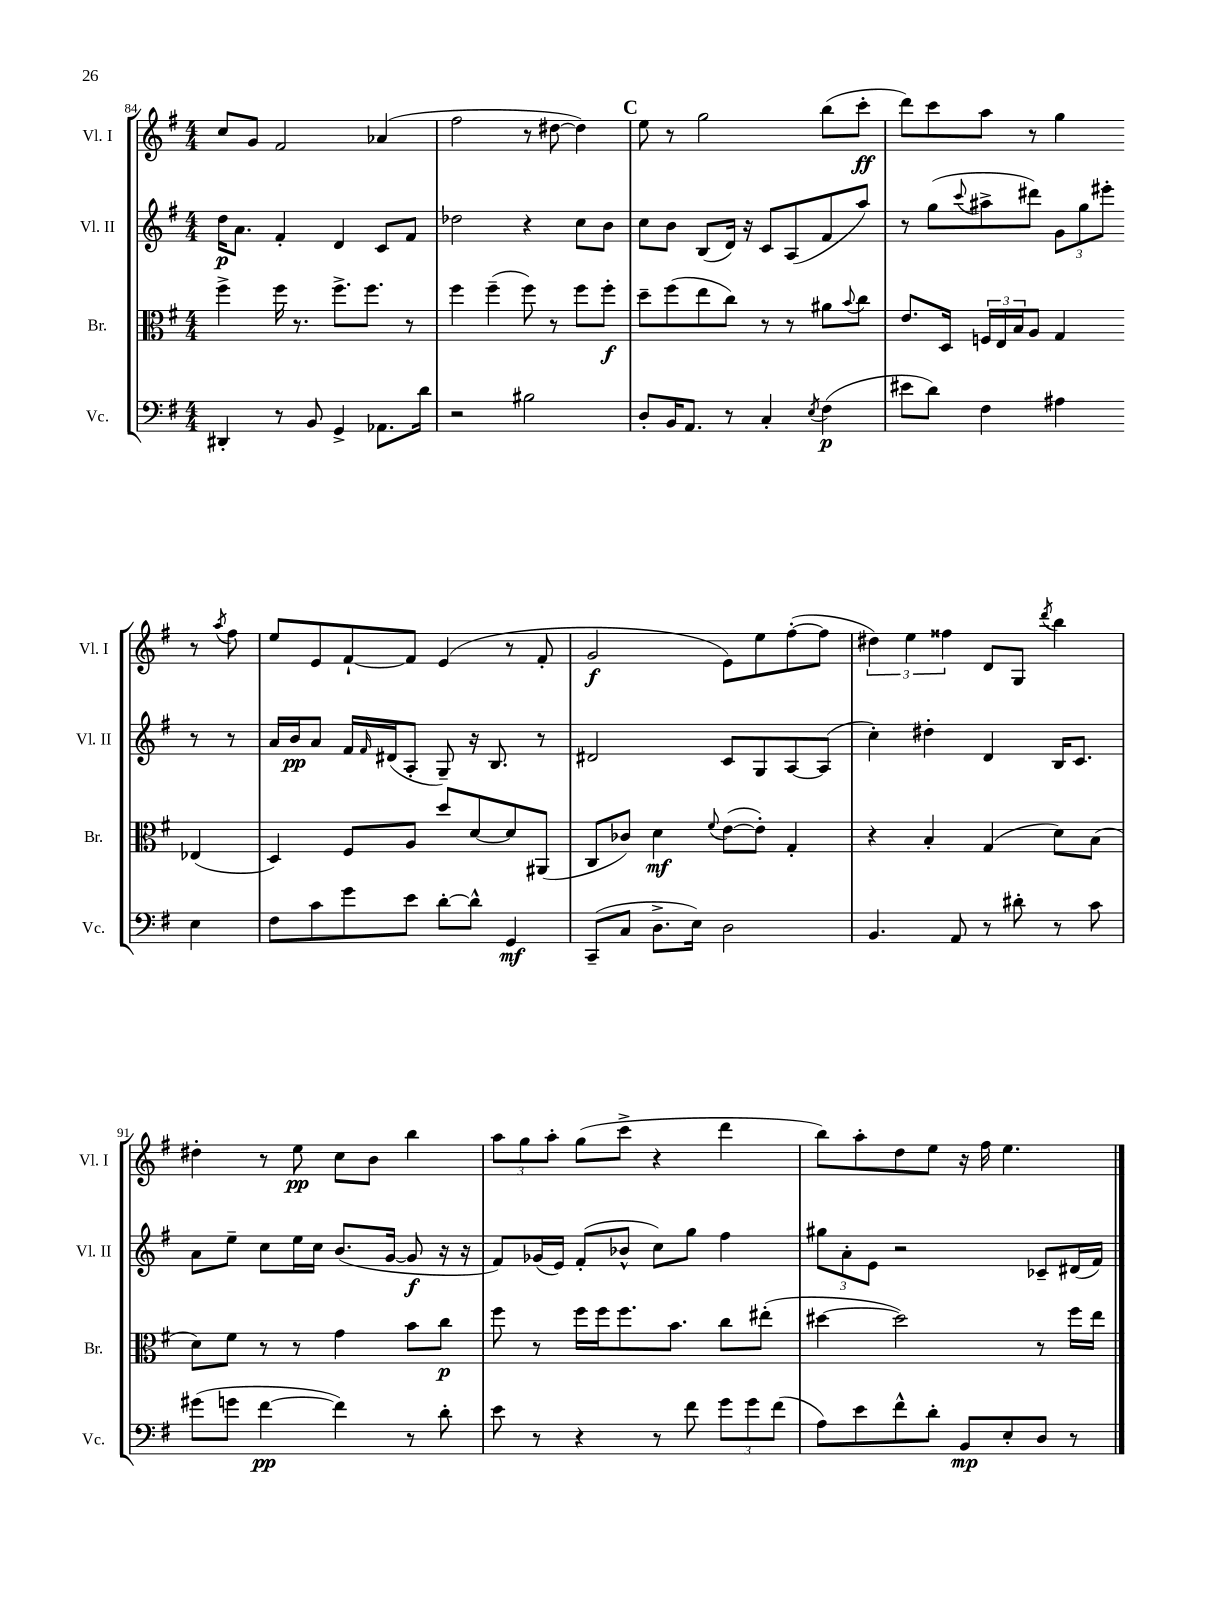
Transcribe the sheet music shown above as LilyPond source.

<<
\new StaffGroup <<
\new Staff = "s0" \with { instrumentName = "Vl. I" shortInstrumentName = "Vl. I" } {
    \clef treble \key g \major \numericTimeSignature \time 4/4
    c''8 g'8 fis'2 aes'4( |
    fis''2 r8 dis''8~ dis''4) |
    \mark \markup { \bold "C" } e''8 r8 g''2 b''8( c'''8-.\ff |
    d'''8) c'''8 a''8 r8 g''4 r8 \acciaccatura { a''8 } fis''8 |
    e''8 e'8 fis'8~-! fis'8 e'4( r8 fis'8-. |
    g'2\f e'8) e''8 fis''8~-.( fis''8 |
    \tuplet 3/2 { dis''4) e''4 fisis''4 } d'8 g8 \acciaccatura { d'''8 } b''4 |
    dis''4-. r8 e''8\pp c''8 b'8 b''4 |
    \tuplet 3/2 { a''8 g''8 a''8-. } g''8( c'''8-> r4 d'''4 |
    b''8) a''8-. d''8 e''8 r16 fis''16 e''4. \bar "|." |
}
\new Staff = "s1" \with { instrumentName = "Vl. II" shortInstrumentName = "Vl. II" } {
    \clef treble \key g \major \numericTimeSignature \time 4/4
    d''16\p a'8. fis'4-. d'4 c'8 fis'8 |
    des''2 r4 c''8 b'8 |
    \mark \markup { \bold "C" } c''8 b'8 b8( d'16) r16 c'8 a8( fis'8 a''8) |
    r8 g''8( \appoggiatura { c'''8 } ais''8-> dis'''8) \tuplet 3/2 { g'8 g''8 eis'''8-. } r8 r8 |
    a'16 b'16\pp a'8 fis'16 \grace { fis'16 } dis'16( a8-. g8--) r16 b8. r8 |
    dis'2 c'8 g8 a8~ a8( |
    c''4-.) dis''4-. d'4 b16 c'8. |
    a'8 e''8-- c''8 e''16 c''16 b'8.( g'16~ g'8\f r16 r16 |
    fis'8) ges'16( e'16) fis'8-.( bes'8-^ c''8) g''8 fis''4 |
    \tuplet 3/2 { gis''8 a'8-. e'8 } r2 ces'8-- dis'16( fis'16) \bar "|." |
}
\new Staff = "s2" \with { instrumentName = "Br." shortInstrumentName = "Br." } {
    \clef alto \key g \major \numericTimeSignature \time 4/4
    fis''4-> fis''16 r8. fis''8.-> fis''8. r8 |
    fis''4 fis''4--( fis''8) r8 fis''8 fis''8-.\f |
    \mark \markup { \bold "C" } d''8-- fis''8( e''8 c''8) r8 r8 ais'8 \appoggiatura { b'8 } c''8 |
    e'8. d16 \tuplet 3/2 { f16 e16 b16 } a8 g4 ees4( |
    d4) fis8 a8 d''8 d'8~ d'8 ais,8( |
    c8 ces'8) d'4\mf \appoggiatura { fis'8 } e'8~( e'8-.) g4-. |
    r4 b4-. g4( d'8) b8( |
    d'8) fis'8 r8 r8 g'4 b'8 c''8\p |
    fis''8 r8 fis''16 fis''16 fis''8. b'8. c''8 eis''8-.( |
    dis''4~ dis''2) r8 fis''16 e''16 \bar "|." |
}
\new Staff = "s3" \with { instrumentName = "Vc." shortInstrumentName = "Vc." } {
    \clef bass \key g \major \numericTimeSignature \time 4/4
    dis,4-. r8 b,8 g,4-> aes,8. d'16 |
    r2 bis2 |
    \mark \markup { \bold "C" } d8-. b,16 a,8. r8 c4-. \acciaccatura { e8 } fis4\p( |
    eis'8 d'8) fis4 ais4 e4 |
    fis8 c'8 g'8 e'8 d'8~-. d'8-^ g,4\mf |
    c,8--( c8 d8.-> e16) d2 |
    b,4. a,8 r8 dis'8-. r8 c'8 |
    gis'8( g'8 fis'4~\pp fis'4) r8 d'8-. |
    e'8 r8 r4 r8 fis'8 \tuplet 3/2 { g'8 g'8 fis'8( } |
    a8) e'8 fis'8-^ d'8-. b,8\mp e8-. d8 r8 \bar "|." |
}
>>
>>
\layout { \context { \Score currentBarNumber = #84 } }
